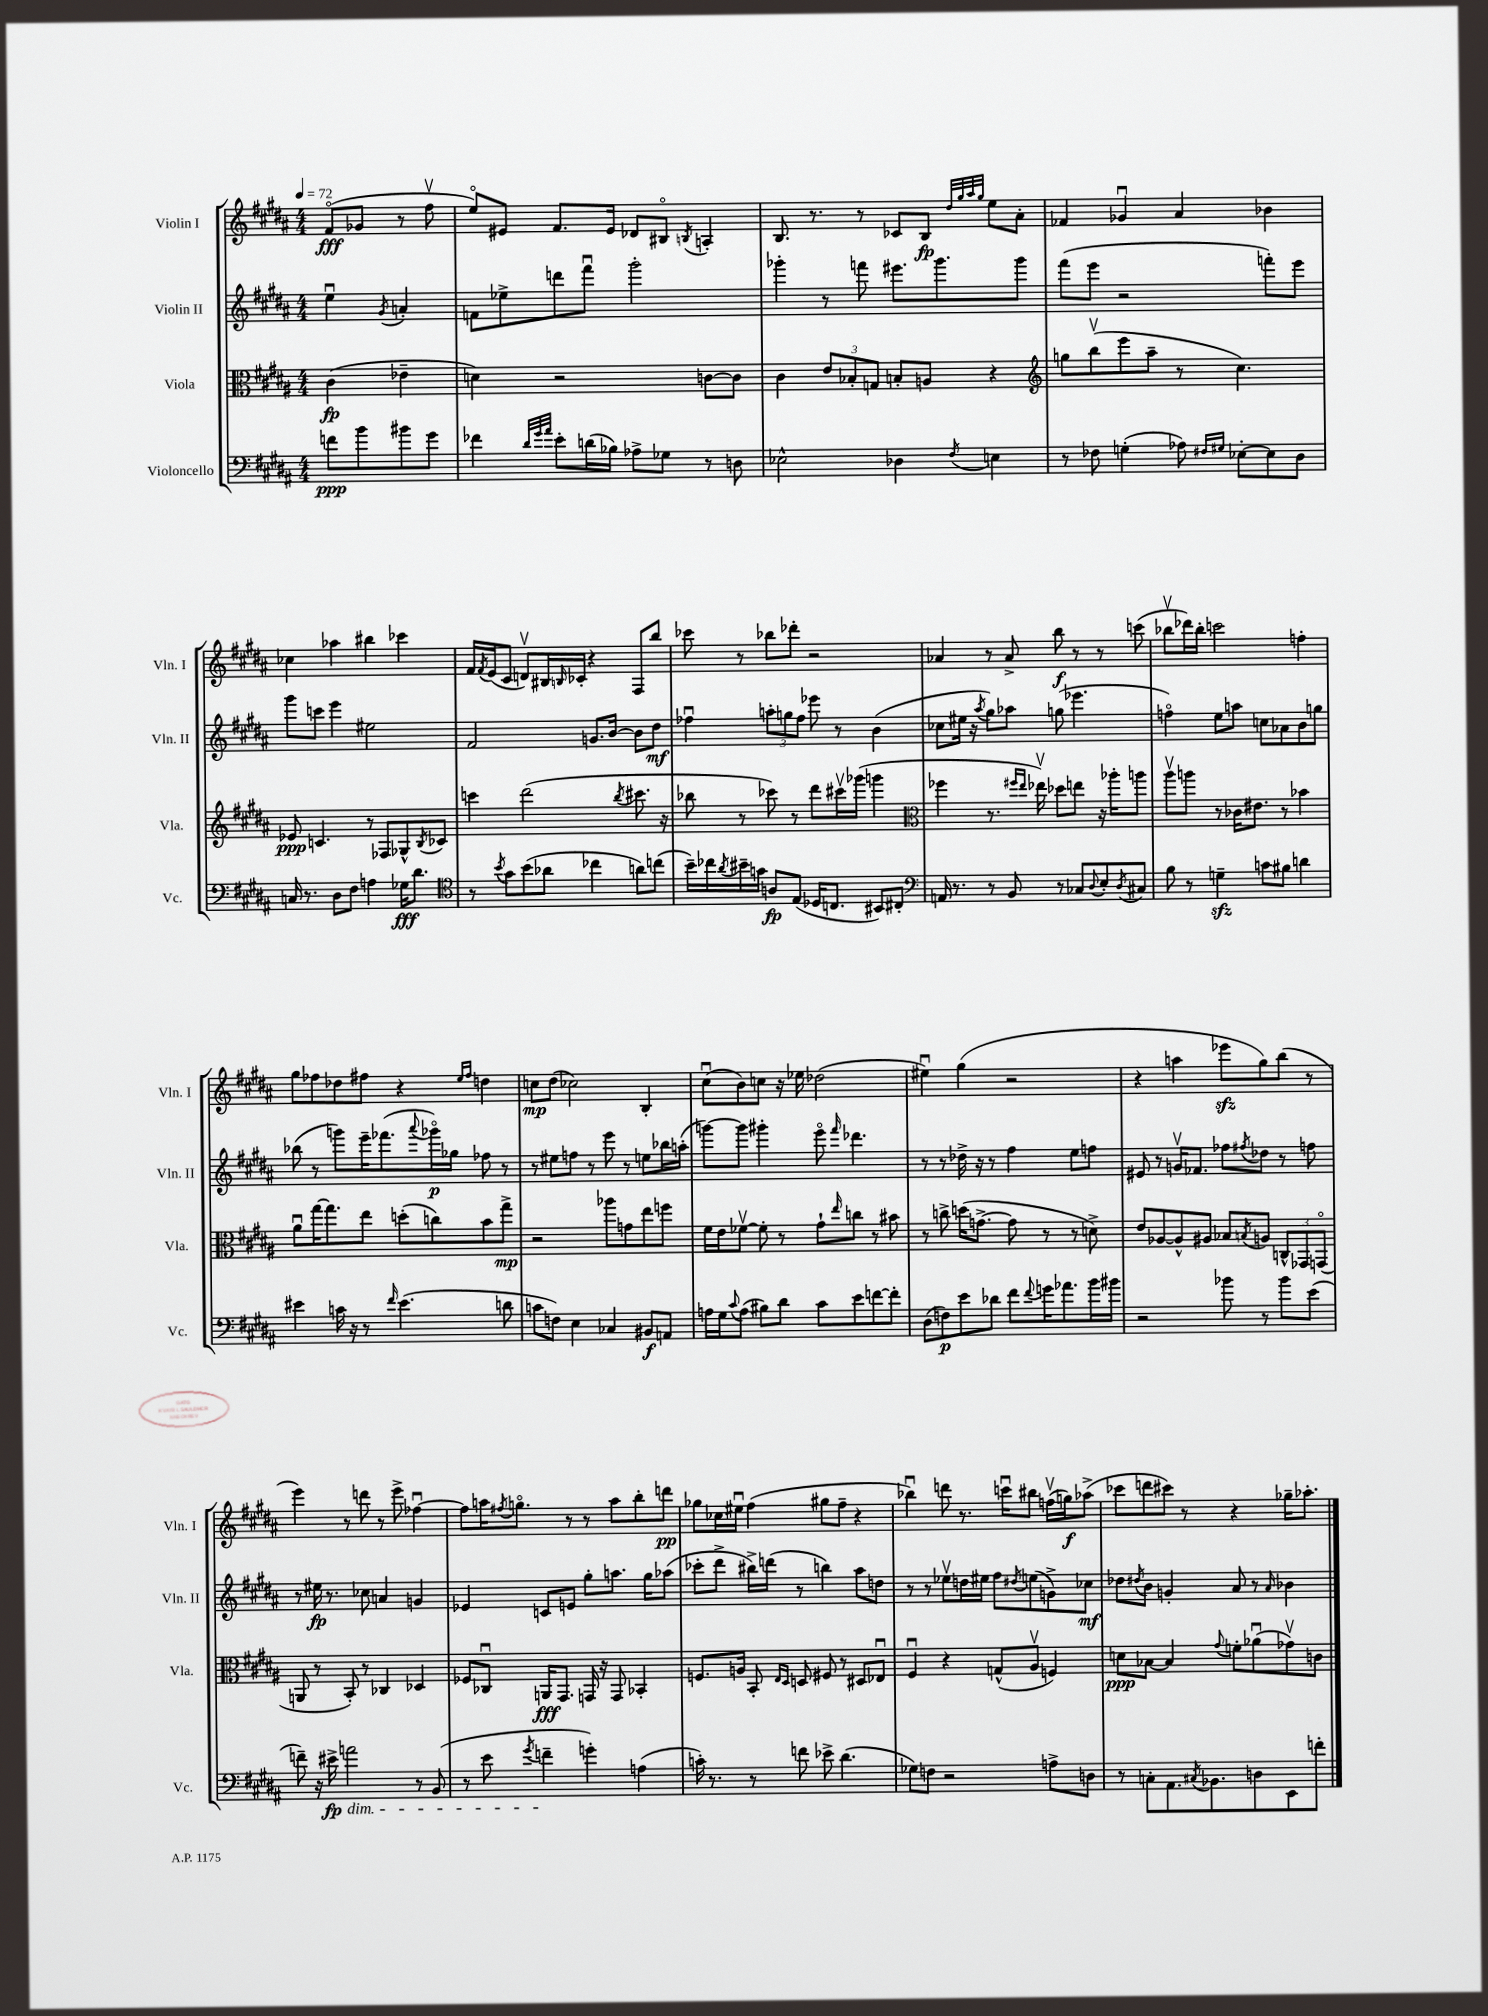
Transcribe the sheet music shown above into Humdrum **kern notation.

**kern	**kern	**kern	**kern
*staff4	*staff3	*staff2	*staff1
*clefF4	*clefC3	*clefG2	*clefG2
*k[f#c#g#d#a#]	*k[f#c#g#d#a#]	*k[f#c#g#d#a#]	*k[f#c#g#d#a#]
*M4/4	*M4/4	*M4/4	*M4/4
*MM72	*MM72	*MM72	*MM72
8f\L	(4c#\	4eeu\	(8f#o/L
8b\	.	.	8g-/J
.	.	8qg#/	.
8b#\	4e-~\	4a'/	8r
8g#\J	.	.	8ff#v\
=	=	=	=
4f-\	4d\)	8f\L	8eeo/L)
.	.	8ee-^\	8e#/J
32qqd#/LLL	.	.	.
32qqg#/	.	.	.
32qqa#/JJJ	.	.	.
8e'\L	2r	8ddd\	8.f#/L
(16d\L	.	8fff#u\J	.
16B-\JJ)	.	.	16e#/Jk
8A-^\L	.	2ggg#'\	8d-/L
8G-\J	.	.	8B#o/J
.	.	.	8qB/
8r	[8c\L	.	4A'/
8D\	8c\]J	.	.
=	=	=	=
2E-^^\	4c#\	4ggg-'\	8.B/
.	.	.	8.r
.	12e/L	8r	.
.	12B-'/	.	.
.	.	8fff\	8r
.	12G/J	.	.
4D-\	8B'/L	8.eee#\L	8c-/L
.	8A/J	.	8B/J
.	.	8.ggg-\	.
.	.	.	32qqdd#/LLL
.	.	.	32qqgg#/
.	.	.	32qqaa#/
8qF#/	.	.	32qqgg#/JJJ
4E\	4r	.	8ee\L
.	.	8ggg-\J	8a#'\J
=	=	=	=
*	*clefG2	*	*
8r	8gg\L	(8fff#\L	4f-/
8F-\	(8bbv\	8eee\J	.
(4G'\	8eee\	2r	4g-u/
.	8aa#~\J	.	.
8A-\)	8r	.	4a#/
16qqF#/LL	.	.	.
16qqG#/JJ	.	.	.
[8E-'\L	4.cc#\)	.	.
8E-\]	.	8fff'\L)	4b-\
8D#\J	.	8eee\J	.
=	=	=	=
16C/	8e-/	8ggg#\L	4cc-\
8.r	.	.	.
.	4.c/	8ccc\J	.
8D#\L	.	4eee\	4aa-\
8F#\J	.	.	.
4A\	8r	2ee#\	4bb#\
.	8F-/L	.	.
16G-\LK	8G-^^/	.	4ccc-\
8.d#\J	.	.	.
.	8qB/	.	.
.	8c-/J	.	.
=	=	=	=
*clefC4	*	*	*
8r	4ccc\	2f#/	16f#/LL
.	.	.	8qf#/
.	.	.	(16e/J
8qb/	.	.	.
8g#\L	.	.	8c#/J
(8b\	(2ddd#\	.	8dv/L)
8a-\J	.	.	16B#/L
.	.	.	16qqB/
.	.	.	16c-'/JJ
4cc-\	.	8.g/L	4r
.	.	[16b/Jk	.
.	8qbb/	.	.
8a\L)	8.ccc#\	8b\]L	8F#/L
(8cc\J	.	8dd#\J	8bb/J
.	16r	.	.
=	=	=	=
16b~\LL)	8bb-\	4ff-u\	8ccc-\
16cc-\	.	.	.
8qa#/	.	.	.
16b#~\	8r	.	8r
16g\JJ	.	.	.
8A/L	8ccc-\)	12aa'\L	8bb-\L
.	.	12gg\	.
(8E/J	8r	.	8ddd-'\J
.	.	12ff-\J	.
16D-/LK	8ddd#\L	8eee-\	2r
8.C/J	.	.	.
.	16ccc#v\L	8r	.
.	(16ggg-\JJ	.	.
8BB#/L)	4ggg\	(4b\	.
8C#'/J	.	.	.
=	=	=	=
*clefF4	*clefC3	*	*
16AA/	4ff-\	8cc-\L	4a-/
8.r	.	.	.
.	.	16ee#\Jk	.
.	.	16r	.
.	.	8qaa#/	.
8r	8.r	8gg#\L)	8r
8BB/	.	8aa-\J	8a-^/
.	16qqff#/LL	.	.
.	16qqee/JJ	.	.
.	16ee-v\)	.	.
8r	8dd-\L	(8gg\	8bb\
8C-/L	8ee\J	4.eee-\	8r
8qqD#/	.	.	.
8E'/	16r	.	8r
.	16aa-'\LK	.	.
8qD#/	.	.	.
8C#/J	8aa\J	.	(8ccc\
=	=	=	=
8B\	8aa#v\L	4ffo\)	8bb-v\L
8r	8aa\J	.	16ddd-\L)
.	.	.	16bb-'\JJ
4G~\	8r	8ee\L	2ccc\
.	16c-\LK	8aa\J	.
.	8.e#\J	.	.
8c\L	.	8cc\L	.
8B#\J	8r	8a-\	.
4d\	4b-\	8b\	4ff'\
.	.	8gg\J	.
=	=	=	=
4e#\	8a#u\L	(8bb-\	8gg#\L
.	[16gg#\K	8r	8ff-\
.	8.gg#\]	.	.
16c\	.	8ggg\L)	8dd-\
16r	.	.	.
8r	8ee\J	16eee~\K	8ff#\J
.	.	(8.fff-\	.
16qqf#/	.	.	.
(4.e#\	(8dd'\L	.	4r
.	.	8qqaaa#/	.
.	8cc\)	16ggg-o\L)	.
.	.	16gg-\JJ	.
.	.	.	16qqee/LL
.	.	.	16qqff#/JJ
.	8b\	8ff-\	4dd\
8d\	8gg#^\J	8r	.
=	=	=	=
8c\L	2r	8r	8cc\L
8F\J)	.	8ee#\L	(8dd#\J
4E\	.	8ff\J	2cc-\)
.	.	8r	.
4C-/	8aa-\L	8eee\	.
.	8g\	8r	.
8BB#/L	8ee\	8ee\L	4B'/
8AA/J	8ff\J	16bb-\L	.
.	.	(16aa'\JJ	.
=	=	=	=
16A\LL	16f#\LL	[8ggg\L)	(8cc#u\L
16G#\J	16e\J	.	.
8qqc#/	.	.	.
(8A\J	[8f-v\J	8ggg\]J	8b\)
8B#\L)	8f-'\]	4ggg#'\	8cc\J
8d#\J	8r	.	16r
.	.	.	16ee-\
8c#\L	8g#`\L	8eeeo\	(2dd-\
.	16qqee/	16qqfff#/	.
8e\	8cc\J	4.ddd-\	.
[8f\	8r	.	.
8f'\]J	8b#\	.	.
=	=	=	=
(8D#\L	8r	8r	4ee#u\)
8F\)	8cc^\	8r	.
8e\	(16dd\LK	16dd-^\	(4gg#\
.	[8.g^\J	16r	.
8d-\J	.	8r	.
8f#\L	8g\]	4ff#\	2r
8qqf#/	.	.	.
16g\K	8r	.	.
8.a-\	.	.	.
.	8r	8ee\L	.
16b\L	8d^\)	8ff\J	.
16b#\JJ	.	.	.
=	=	=	=
2r	8e/L	8e#/	4r
.	[8A-/	8r	.
.	8A-^^/]	16gv/LK	4aa\
.	.	8.f-/J	.
.	8A#/J	.	.
8b-\	8B-/L	8ff-\L	8eee-\L
.	8qB/	8qff#/	.
8r	8A/J	8dd-\J	8gg#\)
8b-\L	12C^^/L	8r	(8bb\J
.	12GG-/	.	.
(8e\J	.	8ff\	8r
.	(12GGo/J	.	.
=	=	=	=
8f~\)	8AA/	8r	4eee\)
16r	8r	16ee#\	.
16e#^\	.	8.r	.
2a\	8BB'/)	.	8r
.	8r	8cc-\	8ddd\
.	4C-/	4a/	8r
.	.	.	8eee^\
8r	4D-/	4g/	[4ff-u\
(8BB/	.	.	.
=	=	=	=
8r	8F-/L	4e-/	8ff-\]L
8e\	8C-u/J	.	16aa\K
.	.	.	8qff#/
.	.	.	8.ggo\J
8qg#/	.	.	.
4f~\	16AA/LK	8c/L	.
.	8.GG#/J	.	.
.	.	8e/J	8r
4g'\)	16GG/	8gg#'\L	8r
.	16r	.	.
.	8GG/	8.aa\J	8aa\L
(4A\	4BB-'/	.	8bb'\
.	.	16gg#\LK	.
.	.	(8aa-\J	8ddd\J
=	=	=	=
16c'\)	8.F/L	8ccc-'\L	8gg-\L
8.r	.	.	.
.	.	8ddd#^\J	16cc-\L
.	16A/Jk	.	16ee#u\JJ
8r	8BB'/	16bb#^\LL)	(4ff#\
.	.	(16ddd\JJ	.
.	16qqE/LL	.	.
.	16qqD#/JJ	.	.
8f\	8D/	8r	.
8e-^\	8F#/	4bb\)	8gg#\L
(4.d#\	8r	.	8ff#~\J
.	8D#/L	8aa#\L	4r
.	8E-u/J	8dd\J	.
=	=	=	=
8G-\L)	4F#u/	8r	4bb-u\)
8F\J	.	8r	.
2r	4r	8ee-v\L	8ddd\
.	.	16dd\L	8.r
.	.	16ee#\JJ	.
.	(8G^^/L	8ff#\L	.
.	.	.	16cccu\LK
.	.	8qdd#/	.
.	8A#v/J	(8ee\	8bb#\J
8A^\L	4F/)	8g^\)	(16ffv\LL
.	.	.	16gg\J)
8D\J	.	8cc-\J	(8aa-^\J
=	=	=	=
8r	8d\L	8dd-\L	8ccc-\L
.	.	8qdd#/	.
8C'\L	[8B-\J	8b\J	8ddd\
8.AA#\	4B-/]	4g'/	8ccc#\J)
.	.	.	8r
8qC#/	.	.	.
8.BB-\	.	.	.
.	8qqg#/	.	.
.	8f'\L	8a#/	4r
8D\	(8a-u\	8r	.
.	.	16qqa#/	.
8EE\	8g-v\)	4b-\	16gg-~\LK
.	.	.	8.aa-'\J
8f'\J	8c\J	.	.
==	==	==	==
*-	*-	*-	*-
